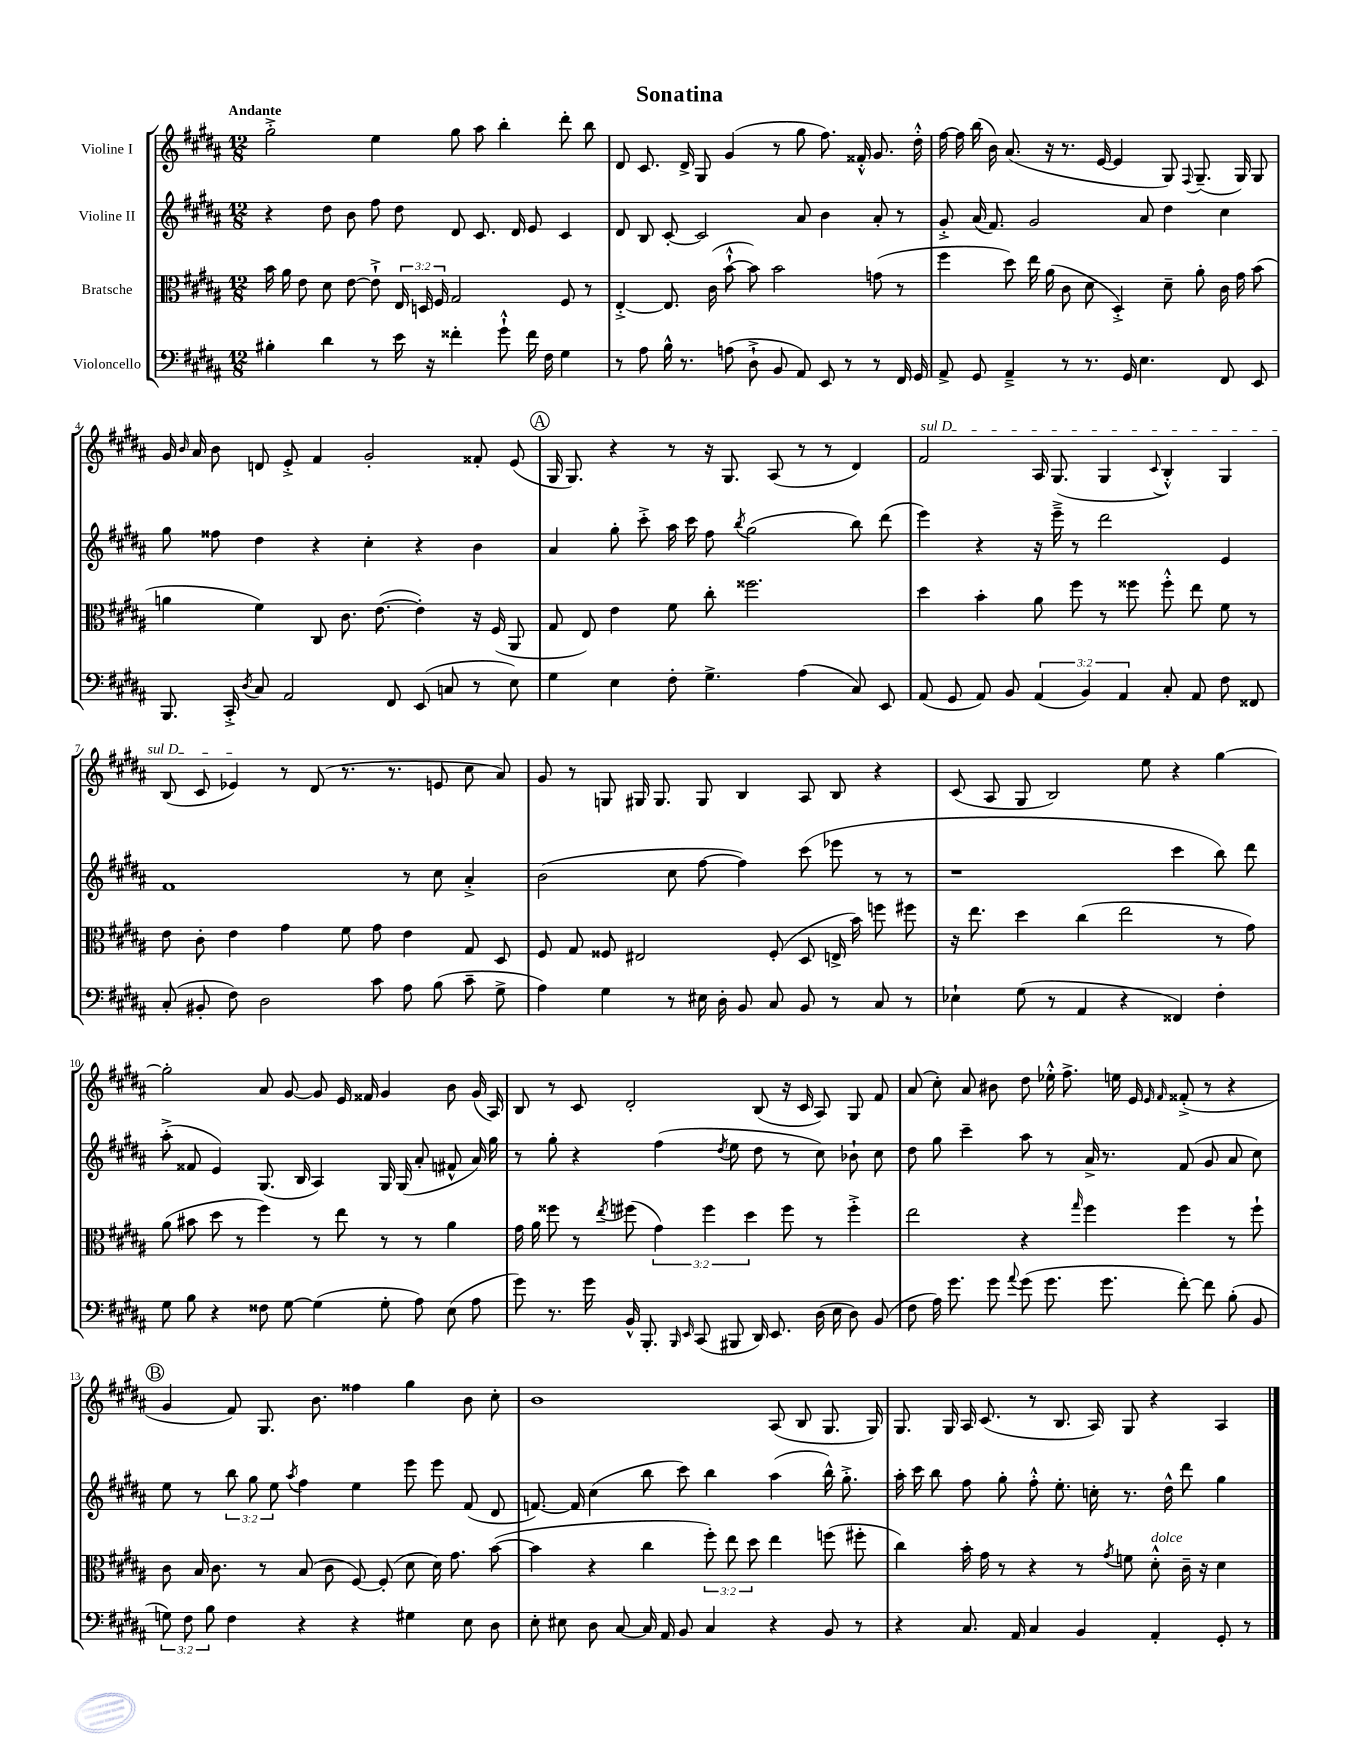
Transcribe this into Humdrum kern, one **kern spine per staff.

**kern	**kern	**kern	**kern
*staff4	*staff3	*staff2	*staff1
*clefF4	*clefC3	*clefG2	*clefG2
*k[f#c#g#d#a#]	*k[f#c#g#d#a#]	*k[f#c#g#d#a#]	*k[f#c#g#d#a#]
*M12/8	*M12/8	*M12/8	*M12/8
4B#'\	16b\	4r	2gg#'^\
.	16a#\	.	.
.	8e\	.	.
4d#\	8d#\	8dd#\	.
.	[8e\	8b\	.
8r	8e`^\]	8ff#\	4ee\
16e\	24E/	8dd#\	.
.	24D/	.	.
16r	.	.	.
.	24F#/	.	.
4f##'\	2G#/	8d#/	8gg#\
.	.	8.c#/	8aa#\
8g#`^^\	.	.	4bb'\
.	.	16d#/	.
16f##\	.	8e/	.
16F#\	.	.	.
4G#\	8F#/	4c#/	8ddd#'\
.	8r	.	8bb\
=	=	=	=
8r	[4E'^/	8d#/	8d#/
8A#\	.	8B/	8.c#/
16B^^\	8.E/]	[8c#'/	.
8.r	.	.	16d#^/
.	.	2c#/]	8G#/
.	(16c#\	.	.
(8A\	[8b`^^\	.	(4g#/
8D#`^\	8b\])	.	.
8BB/	2b\	.	8r
8AA#/)	.	8a#/	8gg#\
8EE/	.	4b\	8.ff#\)
8r	.	.	.
.	.	.	16f##'^^/
8r	(8g\	8a#'/	8.g#/
16FF#/	8r	8r	.
16GG#/	.	.	16dd#'^^\
=	=	=	=
8AA#^/	4ff#\	8g#'^/	[16ff#\
.	.	.	16ff#\]
8GG#/	.	(16a#/	(16bb\
.	.	8.f#/)	16b\)
4AA#~^/	8dd#\)	.	(8.a#/
.	16ee\	2g#/	.
.	(16a#\	.	16r
8r	8c#\	.	8.r
8.r	8d#\	.	.
.	.	.	[16e/
.	4D#'^/)	.	4e/]
16GG#/	.	.	.
4.E\	.	8a#/	.
.	8d#~\	4dd#\	8G#/)
.	.	.	8qqF#/
.	8a#'\	.	(8.G#~/
8FF#/	16c#\	4cc#\	.
.	16g#\	.	16G#/)
8EE/	(8b\	.	8G#/
=	=	=	=
8.BBB/	4a\	8gg#\	16g#/
.	.	.	16qqb/
.	.	.	16a#/
.	.	8ff##\	8b\
16CC#'^/	.	.	.
8qD#/	.	.	.
8C#/	4f#\)	4dd#\	8d/
2AA#/	.	.	8e'^/
.	8C#/	4r	4f#/
.	8.c#\	.	.
.	.	4cc#'\	2g#'/
.	([8.e\	.	.
8FF#/	.	.	.
(8EE/	4e'\])	4r	.
8C/	.	.	.
8r	16r	4b\	8f##'/
.	(16F#/	.	.
8E\)	8AA#/	.	(8e/
=	=	=	=
4G#\	8G#/	4a#/	16G#/
.	.	.	8.G#/)
.	8E/)	.	.
4E\	4e\	8gg#'\	4r
.	.	8ccc#'^\	.
8F#'\	8f#\	16aa#\	8r
.	.	16ccc#\	.
4.G#^\	8cc#'\	8ff#\	16r
.	.	.	8.G#/
.	.	8qbb/	.
.	2.ff##\	(2gg#\	.
.	.	.	(8A#/
(4A#\	.	.	8r
.	.	.	8r
8C#/)	.	8bb\)	4d#/)
8EE/	.	(8ddd#\	.
=	=	=	=
(8AA#/	4dd#\	4eee\)	2f#/
8GG#/	.	.	.
8AA#/)	4b'\	4r	.
8BB/	.	.	.
(6AA#/	8a#\	16r	16A#/
.	.	16eee~^\	(8.G#/
.	8ff#\	8r	.
6BB/)	.	.	.
.	8r	2ddd#\	4G#/
6AA#/	.	.	.
.	8ff##\	.	.
.	.	.	8qqc#/
8C#'/	8ff##'^^\	.	4B'^^/)
8AA#/	8ee\	.	.
8F#\	8f#\	4e/	4G#/
8FF##/	8r	.	.
=	=	=	=
(8C#'/	8e\	1f#	(8B/
8BB#'/	8c#'\	.	8c#/
8F#\)	4e\	.	4e-/)
2D#\	.	.	.
.	4g#\	.	8r
.	.	.	(8d#/
.	8f#\	.	8.r
8c#\	8g#\	.	.
.	.	.	8.r
8A#\	4e\	8r	.
(8B\	.	8cc#\	8e/
8c#~\	8G#/	4a#'^/	8cc#\
8G#^\	8D#/	.	8a#/)
=	=	=	=
4A#\)	8F#/	(2b\	8g#/
.	8G#/	.	8r
4G#\	8F##/	.	8G/
.	2E#/	.	16G#/
.	.	.	8.G#/
8r	.	8cc#\	.
16E#\	.	[8ff#\	8G#/
16D#'\	.	.	.
8BB/	.	4ff#\])	4B/
8C#/	(8F##'/	.	.
8BB/	8D#/	(8ccc#\	8A#/
8r	16E^/	8eee-\	8B/
.	16b\)	.	.
8C#/	8ff\	8r	4r
8r	8ff#\	8r	.
=	=	=	=
4E-`\	16r	1r	(8c#/
.	8.ee\	.	.
.	.	.	8A#/
(8G#\	4dd#\	.	8G#/
8r	.	.	2B/)
4AA#/	(4cc#\	.	.
4r	2ee\	.	.
.	.	.	8ee\
4FF##/)	.	4ccc#\	4r
4F#'\	8r	8bb\)	[4gg#\
.	8g#\)	8ddd#\	.
=	=	=	=
8G#\	(8a#\	(8aa#'^\	2gg#'\]
8B\	8b#\	8f##/	.
4r	8dd#\	4e/)	.
.	8r	.	.
8F##\	4ff#\)	(8.G#/	8a#/
[8G#\	.	.	[8g#/
.	.	16B/	.
(4G#\]	8r	4A#/)	8g#/]
.	8ee\	.	16e/
.	.	.	16f##/
8G#'\	8r	16G#/	4g#/
.	.	(16G#/	.
8A#\)	8r	8a#'/	.
(8E\	4a#\	8f#^^/	8b\
8A#\	.	16a#/)	(16g#/
.	.	16gg#\	16A#/)
=	=	=	=
8g#\)	16g#\	8r	8B/
.	16a#\	.	.
8.r	8ff##\	8gg#'\	8r
.	8r	4r	8c#/
16g#\	.	.	.
.	8qee/	.	.
16BB^^/	(8ff#\	.	2d#'/
8.BBB'/	.	.	.
.	6g#\)	(4ff#\	.
16qqBBB/	.	.	.
16qqEE/	.	.	.
(8CC#/	.	.	.
.	6ff#\	.	.
.	.	8qdd#/	.
8BBB#/	.	8ee\	.
.	6dd#\	.	.
16DD#/)	.	8dd#\	(8B/
8.EE/	.	.	.
.	8ff#\	8r	16r
.	.	.	16c#/
(16D#\	8r	8cc#\)	8A#/)
16E\	.	.	.
8D#\)	4ff#'^\	8b-`\	8G#/
(8BB/	.	8cc#\	8f#/
=	=	=	=
8F#\	2ee\	8dd#\	(8a#/
16A#\)	.	8gg#\	8cc#'\)
8.g#\	.	.	.
.	.	4ccc#~\	8a#/
8g#\	.	.	8b#\
8qqa#/	.	.	.
(8g#\	4r	8aa#\	8dd#\
8.g#\	.	8r	16ee-'^^\
.	.	.	8.ff#^\
.	16qqgg#/	.	.
.	4ff#\	16a#^/	.
8.g#\	.	8.r	.
.	.	.	16ee\
.	.	.	16e/
.	.	.	16qqe/
.	.	.	16qqf#/
[8f#'\)	4ff#\	(8f#/	(8f##'^/
8f#\]	.	8g#/	8r
(8B'\	8r	8a#/	4r
8BB/	8ff#`\	8cc#\)	.
=	=	=	=
12G\)	8c#\	8ee\	4g#/
12F#\	.	.	.
.	16B/	8r	.
12B\	.	.	.
.	8.c#\	.	.
4F#\	.	12bb\	8f#/)
.	.	12gg#\	.
.	8r	.	8.G#/
.	.	12ee\	.
.	.	8qaa#/	.
4r	(8B/	4ff#\	.
.	.	.	8.b\
.	8c#\	.	.
4r	[8F#/)	4ee\	4ff##\
.	(8F#'/]	.	.
4G#\	8d#\	8eee\	4gg#\
.	16d#\)	8eee\	.
.	8.g#\	.	.
8E\	.	(8f#/	8b\
8D#\	([8b\	8d#/	8cc#'\
=	=	=	=
8E'\	4b\]	[8.f/)	1b
8E#\	.	.	.
.	.	16f/]	.
8D#\	4r	(4cc#\	.
[8C#/	.	.	.
16C#/]	4cc#\	8bb\	.
16AA#/	.	.	.
8BB/	.	8ccc#\)	.
4C#/	12ff#'\)	4bb\	.
.	12ee\	.	.
.	12dd#\	.	.
4r	4ee\	(4aa#\	(8A#/
.	.	.	8B/
8BB/	(8ff\	16bb^^\)	8.G#/
.	.	8.gg#'^\	.
8r	8ff#'\	.	.
.	.	.	16G#/)
=	=	=	=
4r	4cc#\)	16aa#'\	8.G#/
.	.	16ccc#\	.
.	.	8bb\	.
.	.	.	16G#/
8.C#/	16b'\	8ff#\	16A#/
.	16g#\	.	(8.c#/
.	8r	8gg#'\	.
16AA#/	.	.	.
4C#/	4r	8ff#'^^\	8r
.	.	8.ee'\	8.B/
4BB/	8r	.	.
.	.	16cc'\	16A#/)
.	8qg#/	.	.
.	8f\	8.r	8G#/
4AA#'/	8d#'^^\	.	4r
.	.	16dd#^^\	.
.	16c#~\	8ddd#\	.
.	16r	.	.
8GG#'/	4d#\	4gg#\	4A#/
8r	.	.	.
==	==	==	==
*-	*-	*-	*-
